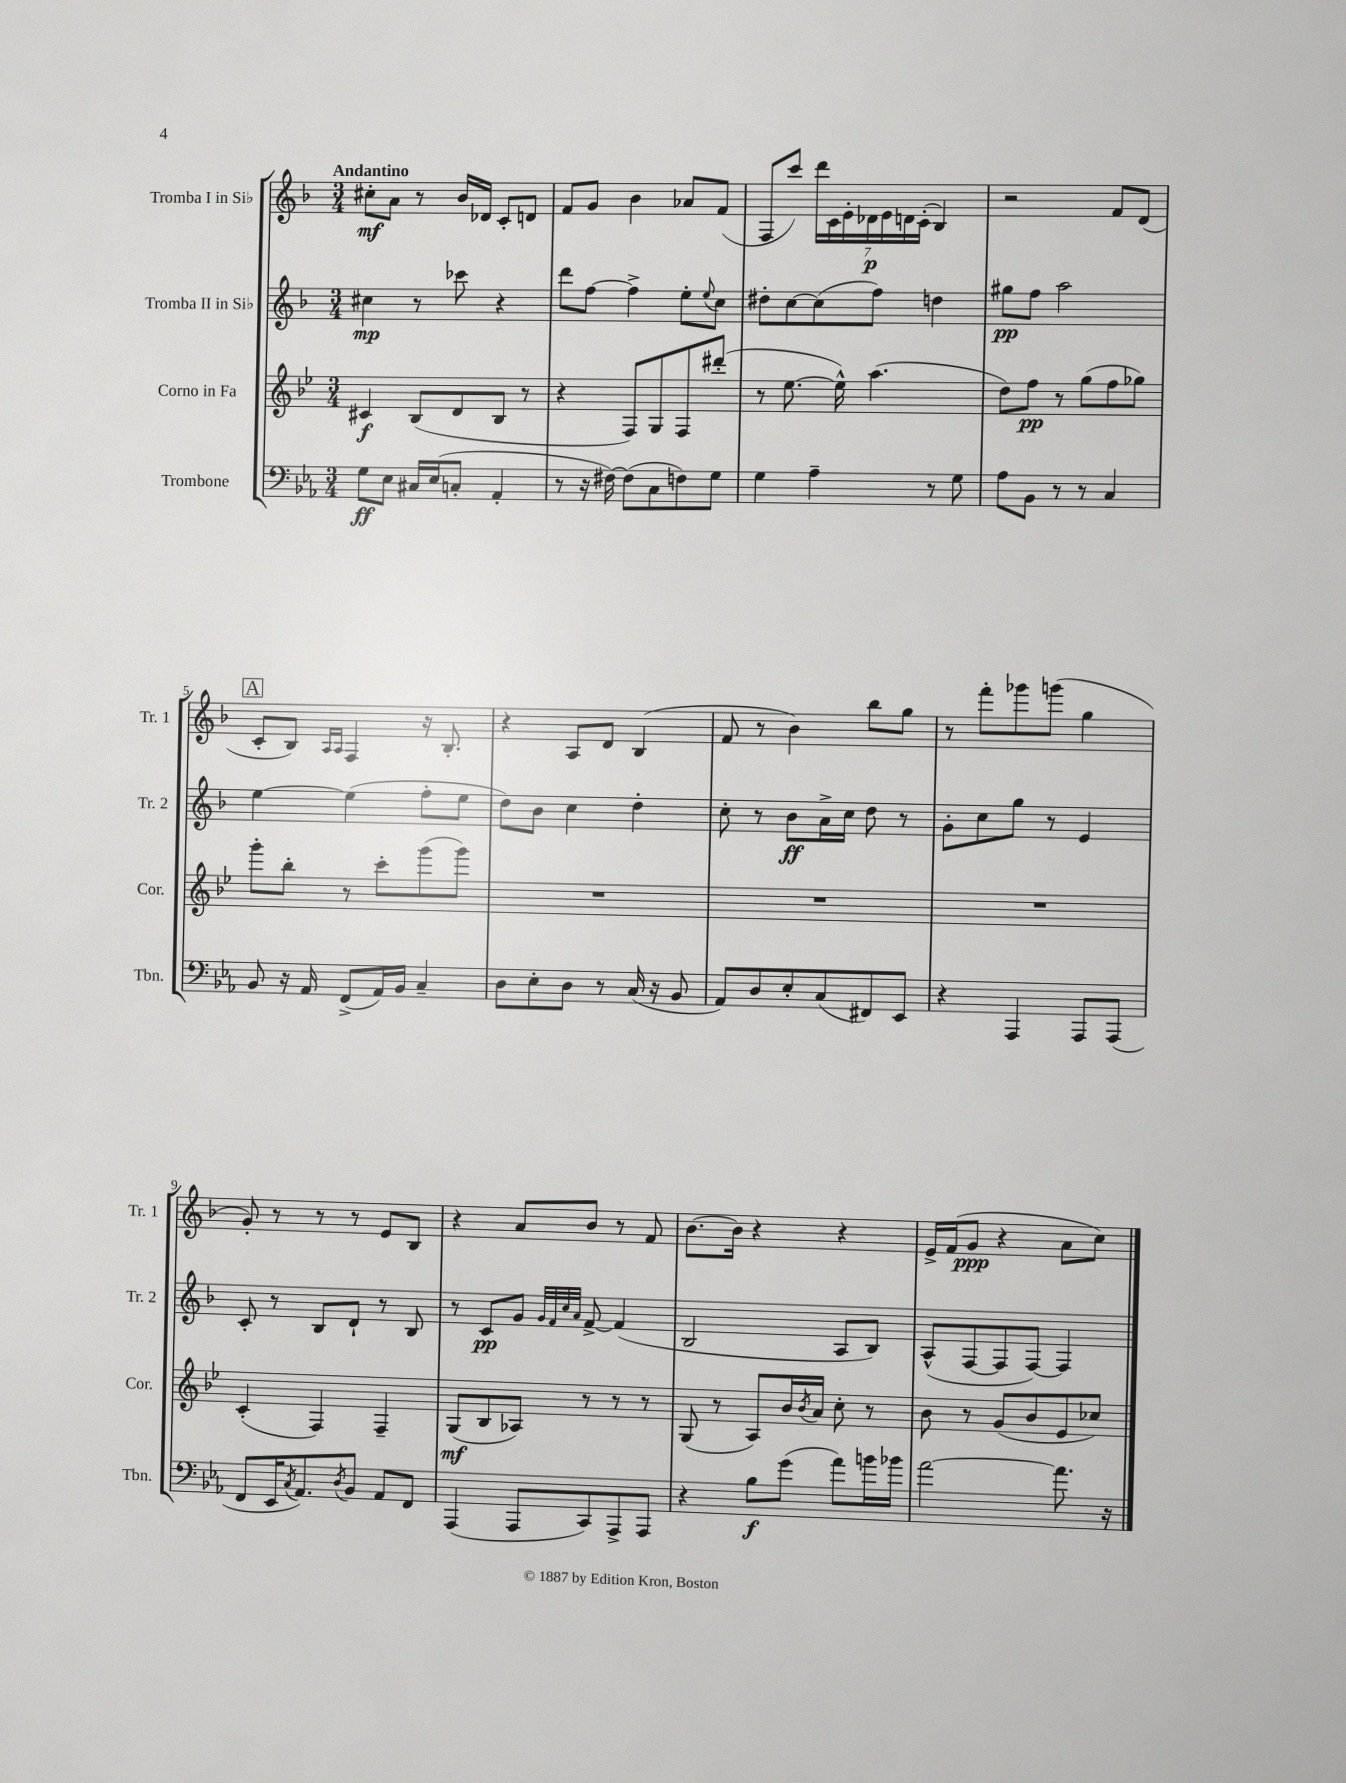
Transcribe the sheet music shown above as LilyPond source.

<<
\new StaffGroup <<
\new Staff = "s0" \with { instrumentName = "Tromba I in Sib" shortInstrumentName = "Tr. 1" } {
    \clef treble \key f \major \numericTimeSignature \time 3/4 \tempo "Andantino"
    cis''8-.\mf a'8 r8 bes'16 des'16 c'8-. d'8 |
    f'8 g'8 bes'4 aes'8 f'8( |
    f8 c'''8) \tuplet 7/4 { d'''16 c'16 e'16-. des'16\p e'16 d'16 c'16-.( } bes4) |
    r2 f'8 d'8( |
    \mark \markup { \box "A" } c'8-. bes8) \grace { a16 a16 } f4 r16 bes8.-. |
    r4 a8 d'8 bes4( |
    f'8 r8 bes'4) bes''8 g''8 |
    r8 f'''8-. ges'''8 g'''8( g''4 |
    g'8-.) r8 r8 r8 e'8 bes8 |
    r4 a'8 bes'8 r8 f'8 |
    bes'8.~ bes'16 r4 r4 |
    e'16-> f'16( g'8\ppp r4 a'8 c''8) \bar "|." |
}
\new Staff = "s1" \with { instrumentName = "Tromba II in Sib" shortInstrumentName = "Tr. 2" } {
    \clef treble \key f \major \numericTimeSignature \time 3/4
    cis''4\mp r8 ces'''8 r4 |
    d'''8 f''8~ f''4-> e''8-. \appoggiatura { e''8 } c''8 |
    dis''8-. c''8~ c''8( f''8) d''4 |
    gis''8\pp f''8 a''2 |
    \mark \markup { \box "A" } e''4~ e''4( f''8-. e''8 |
    d''8) bes'8 c''4 d''4-. |
    c''8-. r8 bes'8\ff a'16-> c''16 d''8 r8 |
    g'8-. c''8 g''8 r8 e'4 |
    c'8-. r8 bes8 d'8-! r8 bes8 |
    r8 c'8\pp g'8 \grace { g'32 f'32 c''32 a'32 } f'8~-> f'4( |
    bes2 a8 bes8) |
    a8-^( f8~ f8 f8~) f4 \bar "|." |
}
\new Staff = "s2" \with { instrumentName = "Corno in Fa" shortInstrumentName = "Cor." } {
    \clef treble \key bes \major \numericTimeSignature \time 3/4
    cis'4\f bes8( d'8 bes8 r8 |
    r4 f8) g8 f8 dis'''8-.( |
    r8 ees''8.~ ees''16-^) a''4.( |
    d''8) f''8\pp r8 g''8( f''8 ges''8) |
    \mark \markup { \box "A" } g'''8-. bes''8-. r8 c'''8-. g'''8( g'''8) |
    R2. |
    R2. |
    R2. |
    c'4-.( f4) f4-- |
    g8\mf( bes8 aes8) r8 r8 r8 |
    g8( r8 a8) bes'16 \acciaccatura { bes'8 } a'16 c''8-. r8 |
    bes'8 r8 g'8( bes'8 ees'8 ces''8) \bar "|." |
}
\new Staff = "s3" \with { instrumentName = "Trombone" shortInstrumentName = "Tbn." } {
    \clef bass \key ees \major \numericTimeSignature \time 3/4
    g8\ff ees8 cis16 ees16( c8-. aes,4-. |
    r8 r16 fis16~) fis8( c8 f8) g8 |
    g4 aes4-- r8 g8 |
    aes8 bes,8 r8 r8 c4 |
    \mark \markup { \box "A" } bes,8 r16 aes,16 f,8->( aes,16) bes,16 c4-- |
    d8 ees8-. d8 r8 c16( r16 bes,8 |
    aes,8) d8 ees8-. c8( fis,8) ees,8 |
    r4 aes,,4 aes,,8 aes,,8( |
    f,8 ees,16 \acciaccatura { c8 } aes,8.) \acciaccatura { d8 } bes,8 aes,8 f,8 |
    aes,,4( aes,,8 c,8) aes,,8-> aes,,8 |
    r4 bes8\f g'8( aes'8) b'16 bes'16 |
    aes'2~ aes'8. r16 \bar "|." |
}
>>
>>
